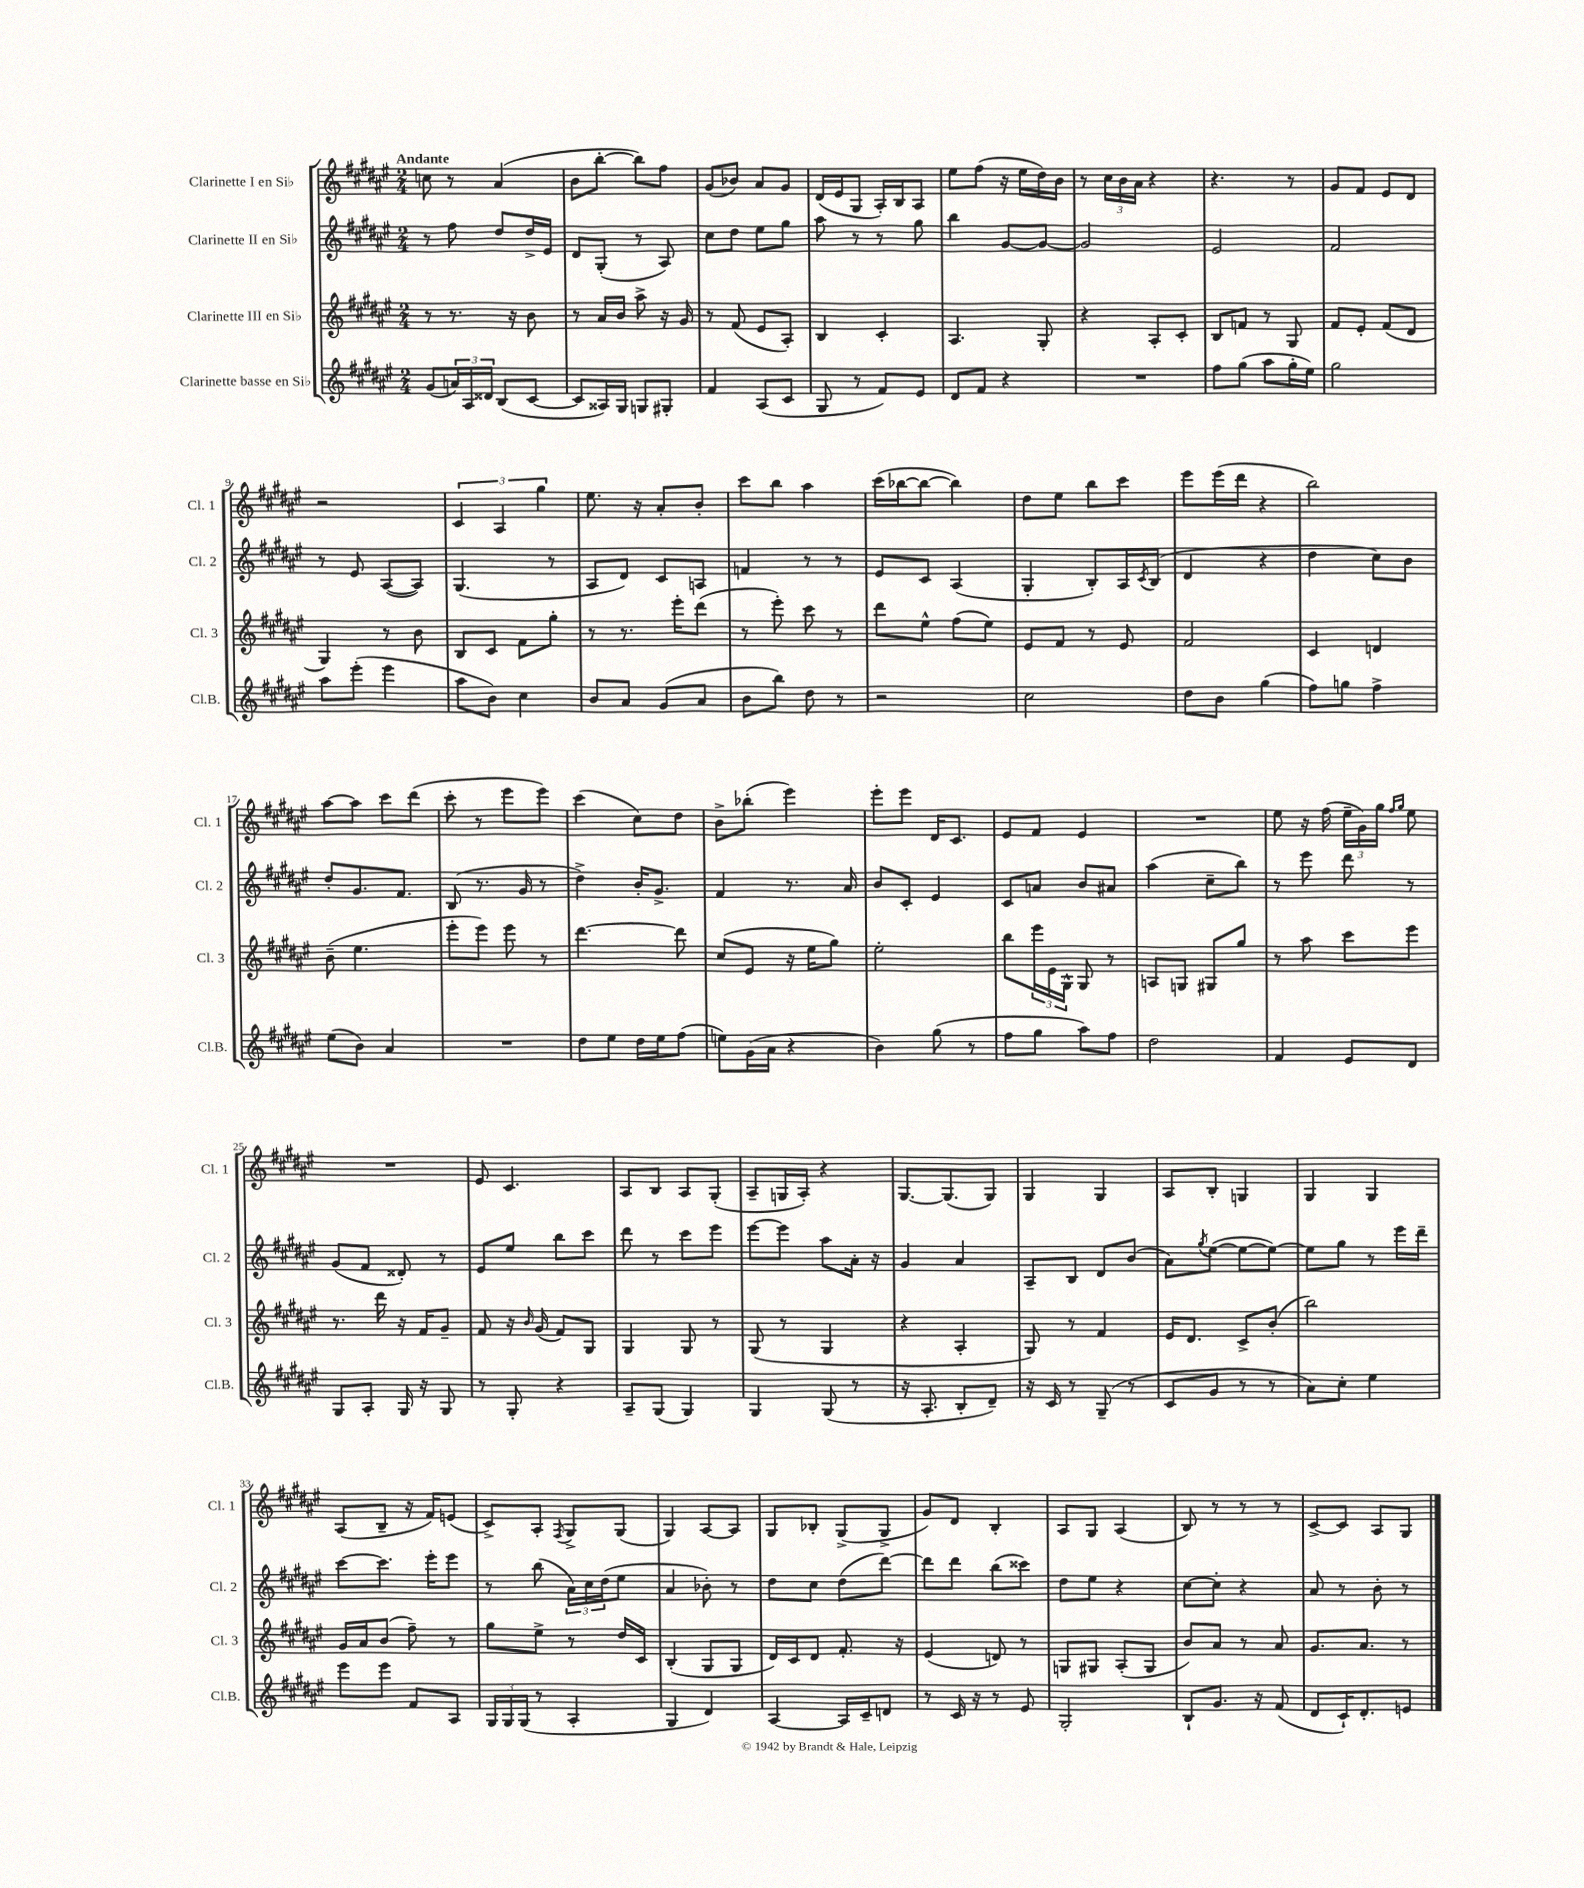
<<
\new StaffGroup <<
\new Staff = "s0" \with { instrumentName = "Clarinette I en Sib" shortInstrumentName = "Cl. 1" } {
    \clef treble \key fis \major \numericTimeSignature \time 2/4 \tempo "Andante"
    c''8 r8 ais'4( |
    b'8 b''8~-. b''8) fis''8 |
    gis'8( bes'8) ais'8 gis'8 |
    dis'16( eis'16 gis8 ais16-.) b16 ais8 |
    eis''8 fis''8( r16 eis''16 dis''16) b'16 |
    r8 \tuplet 3/2 { cis''16 b'16 ais'16 } r4 |
    r4. r8 |
    gis'8 fis'8 eis'8 dis'8 |
    r2 |
    \tuplet 3/2 { cis'4 ais4 gis''4 } |
    eis''8. r16 ais'8-. b'8-. |
    cis'''8 b''8 ais''4 |
    cis'''16( bes''16~ bes''8~ bes''4) |
    dis''8 eis''8 b''8 cis'''8 |
    eis'''8 eis'''16( dis'''16 r4 |
    b''2) |
    ais''8~ ais''8 cis'''8 dis'''8( |
    cis'''8-. r8 eis'''8 eis'''8) |
    cis'''4( cis''8) dis''8 |
    b'8-> bes''8-.( eis'''4) |
    eis'''8-. eis'''8 dis'16 cis'8. |
    eis'8 fis'8 eis'4 |
    R2 |
    eis''8 r16 fis''16( \tuplet 3/2 { eis''16-- gis'16) gis''16 } \grace { fis''16 gis''16 } eis''8 |
    R2 |
    eis'8 cis'4. |
    ais8 b8 ais8 gis8-.( |
    ais8-- g16 ais16-.) r4 |
    gis8.~ gis8.( gis8) |
    gis4 gis4 |
    ais8 b8-. g4 |
    gis4 gis4 |
    ais8( b8-- r16 fis'16) e'8( |
    cis'8->) ais8-. \acciaccatura { fis8 } gis8-> gis8( |
    gis4) ais8~ ais8 |
    gis8 bes8-. gis8->( gis8-> |
    gis'8) dis'8 b4-. |
    ais8 gis8 ais4( |
    b8) r8 r8 r8 |
    cis'8~-> cis'8 ais8 gis8 \bar "|." |
}
\new Staff = "s1" \with { instrumentName = "Clarinette II en Sib" shortInstrumentName = "Cl. 2" } {
    \clef treble \key fis \major \numericTimeSignature \time 2/4
    r8 fis''8 dis''8 dis''16-> eis'16 |
    dis'8 gis8-.( r8 ais8) |
    cis''8 dis''8 eis''8 gis''8 |
    ais''8 r8 r8 gis''8 |
    b''4 gis'8~ gis'8~ |
    gis'2 |
    eis'2 |
    fis'2 |
    r8 eis'8 ais8~( ais8) |
    gis4.( r8 |
    ais8 dis'8) cis'8 a8 |
    f'4 r8 r8 |
    eis'8 cis'8 ais4( |
    gis4-. b8-.) ais16 \acciaccatura { cis'8 } b16( |
    dis'4 r4 |
    dis''4 cis''8) b'8 |
    dis''8-. gis'8. fis'8. |
    b8( r8. gis'16 r8 |
    dis''4->) b'16-. gis'8.-> |
    fis'4 r8. ais'16 |
    b'8 cis'8-. eis'4 |
    cis'8 a'8 b'8 ais'8 |
    ais''4( cis''8-- b''8) |
    r8 eis'''8 dis'''8 r8 |
    gis'8( fis'8 disis'8-.) r8 |
    eis'8 eis''8 b''8 cis'''8 |
    dis'''8 r8 cis'''8 eis'''8 |
    eis'''8~ eis'''8 ais''8 ais'16-. r16 |
    gis'4 ais'4 |
    ais8-- b8 dis'8 b'8( |
    ais'8) \acciaccatura { gis''8 } eis''8~( eis''8~ eis''8~) |
    eis''8 gis''8 r8 eis'''16 dis'''16-- |
    cis'''8~ cis'''8. eis'''16-. eis'''8 |
    r8 b''8( \tuplet 3/2 { ais'16) cis''16 dis''16( } eis''8 |
    ais'4 bes'8-.) r8 |
    dis''8 cis''8 dis''8( dis'''8~) |
    dis'''8 dis'''8 b''8( cisis'''8) |
    dis''8 eis''8 r4 |
    cis''8~ cis''8-. r4 |
    ais'8 r8 b'8-. r8 \bar "|." |
}
\new Staff = "s2" \with { instrumentName = "Clarinette III en Sib" shortInstrumentName = "Cl. 3" } {
    \clef treble \key fis \major \numericTimeSignature \time 2/4
    r8 r8. r16 b'8 |
    r8 ais'16 b'16 ais''8-> r16 gis'16 |
    r8 fis'8( eis'8 ais8-.) |
    b4 cis'4-. |
    ais4. gis8-. |
    r4 ais8-. cis'8-. |
    b8 f'8 r8 gis8 |
    fis'8 eis'8-. fis'8( dis'8 |
    gis4) r8 b'8 |
    b8 cis'8 fis'8 gis''8-. |
    r8 r8. eis'''16-. dis'''8( |
    r8 eis'''8-.) cis'''8 r8 |
    dis'''8 eis''8-^ fis''8( eis''8) |
    eis'8 fis'8 r8 eis'8 |
    fis'2 |
    cis'4 d'4 |
    b'8--( eis''4. |
    eis'''8-. eis'''8) eis'''8 r8 |
    dis'''4.~ dis'''8 |
    cis''8( eis'8 r16 eis''16 gis''8) |
    eis''2-. |
    b''8 \tuplet 3/2 { eis'''16 eis'16 gis16-^ } gis8 r8 |
    a8 g8 gis8 gis''8 |
    r8 ais''8 cis'''8 eis'''8 |
    r8. dis'''16 r16 fis'16 gis'8-- |
    fis'8 r16 \grace { b'16 } gis'16( fis'8) gis8 |
    gis4 gis8 r8 |
    gis8( r8 gis4 |
    r4 ais4-. |
    gis8) r8 fis'4 |
    eis'16 dis'8. cis'8-> b'8-.( |
    b''2) |
    gis'16 ais'16 b'8( fis''8--) r8 |
    gis''8 eis''8-> r8 dis''16 cis'16 |
    b4-.( gis8 gis8 |
    dis'16) cis'16 dis'8 fis'8.-. r16 |
    eis'4( d'8) r8 |
    g8 gis8 ais8-.( gis8 |
    b'8) ais'8 r8 ais'8 |
    gis'8. ais'8. r8 \bar "|." |
}
\new Staff = "s3" \with { instrumentName = "Clarinette basse en Sib" shortInstrumentName = "Cl.B." } {
    \clef treble \key fis \major \numericTimeSignature \time 2/4
    gis'8( \tuplet 3/2 { a'16) ais16 disis'16 } b8( cis'8~ |
    cis'8 aisis16) gis16 g8 gis8-. |
    fis'4 ais8( cis'8 |
    gis8 r8 fis'8) eis'8 |
    dis'8 fis'8 r4 |
    R2 |
    fis''8 gis''8( ais''8 gis''16-. eis''16) |
    gis''2 |
    ais''8 eis'''8-.( eis'''4 |
    ais''8 b'8) cis''4 |
    b'8 ais'8 gis'8( ais'8 |
    b'8 b''8) dis''8 r8 |
    r2 |
    cis''2 |
    dis''8 b'8 gis''4( |
    fis''8) g''8 fis''4-> |
    eis''8( b'8) ais'4 |
    R2 |
    dis''8 eis''8 dis''16 eis''16 fis''8( |
    e''8) gis'16( ais'16 r4 |
    b'4) gis''8( r8 |
    fis''8 gis''8 ais''8) fis''8 |
    dis''2 |
    fis'4 eis'8 dis'8 |
    gis8 ais8-. gis16 r16 gis8 |
    r8 gis8-. r4 |
    ais8-- gis8( gis4) |
    gis4 gis8( r8 |
    r16 ais8.-. b8-. dis'8--) |
    r16 cis'16 r8 gis8--( r8 |
    cis'8 gis'8 r8 r8 |
    ais'8) cis''8-. eis''4 |
    eis'''8 eis'''8 fis'8 ais8 |
    \tuplet 3/2 { gis16 gis16 gis16( } r8 ais4-. |
    gis4 dis'4) |
    ais4~ ais16 cis'16-- d'8 |
    r8 cis'16 r16 r8 eis'8 |
    gis2-. |
    b8-! gis'8. r16 fis'8( |
    dis'8 cis'16-!) dis'8.-. e'8 \bar "|." |
}
>>
>>
